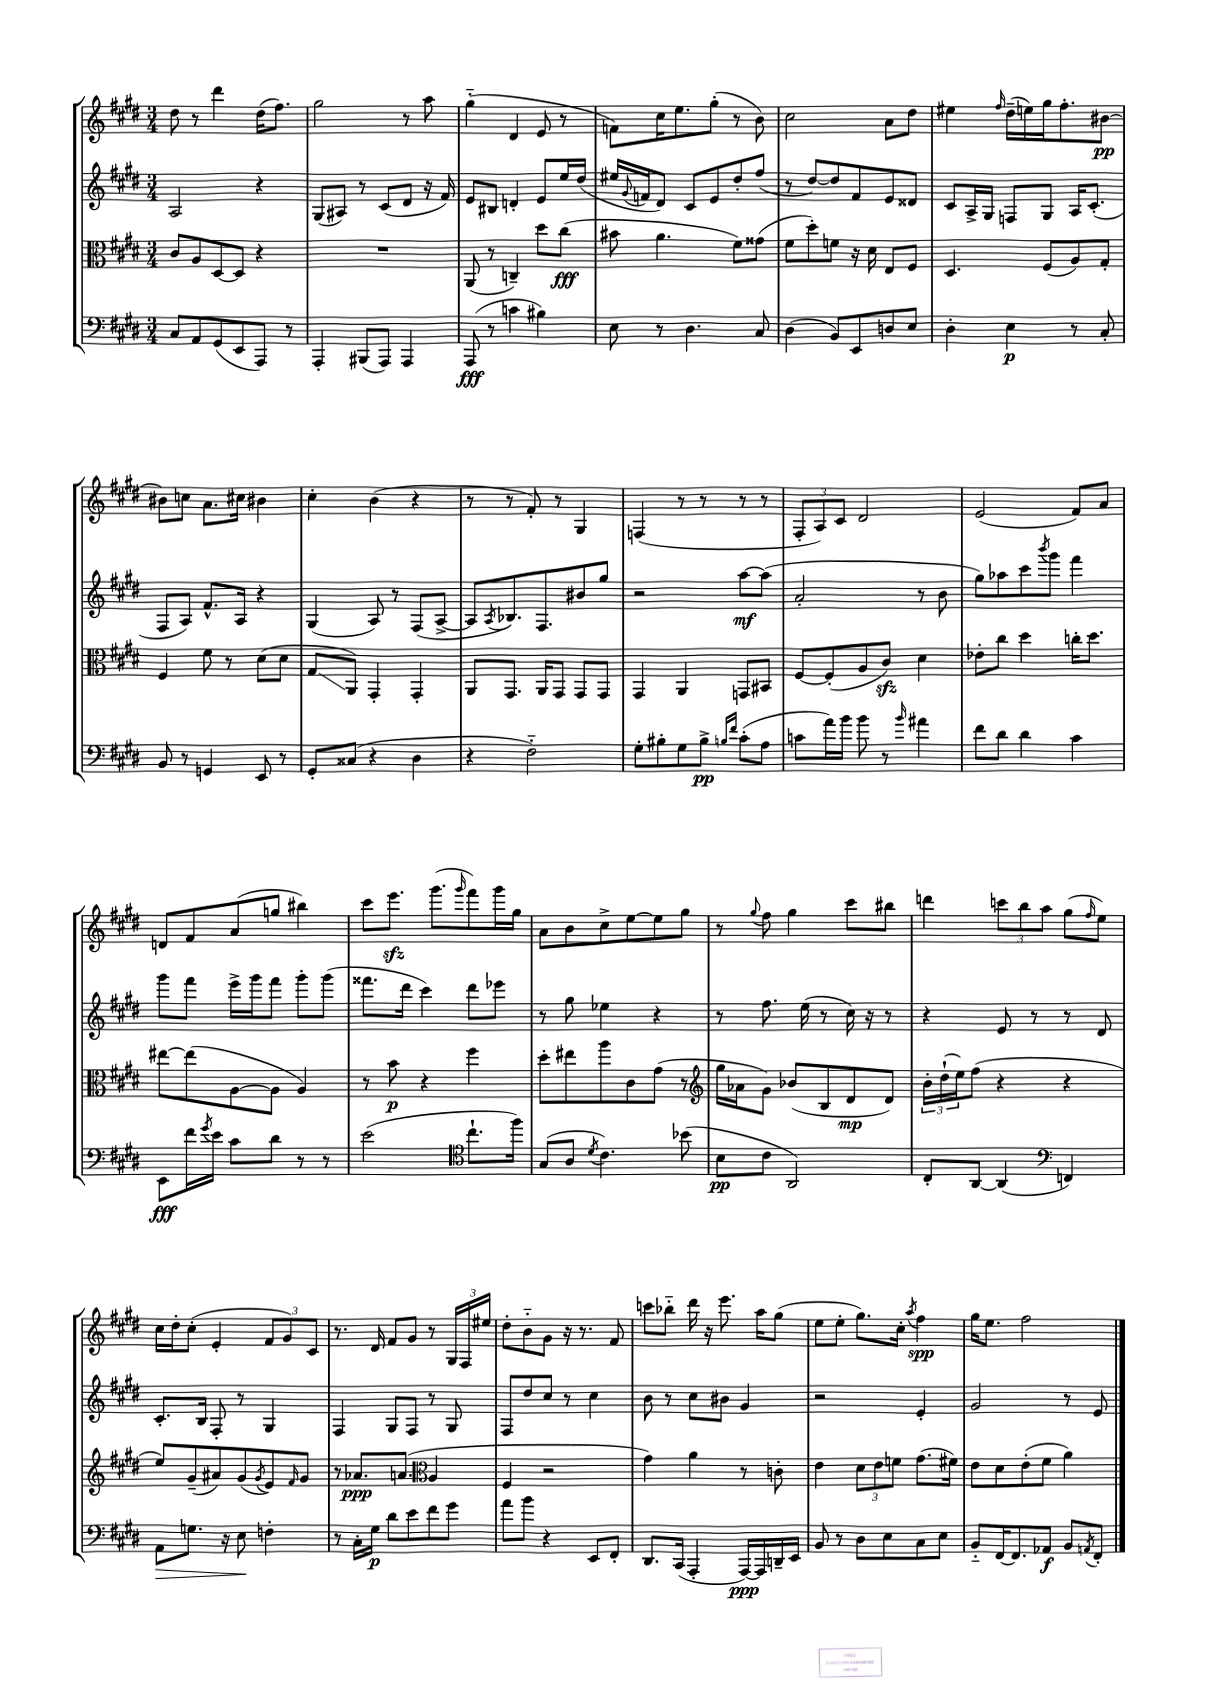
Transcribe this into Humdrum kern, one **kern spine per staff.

**kern	**kern	**kern	**kern
*staff4	*staff3	*staff2	*staff1
*clefF4	*clefC3	*clefG2	*clefG2
*k[f#c#g#d#]	*k[f#c#g#d#]	*k[f#c#g#d#]	*k[f#c#g#d#]
*M3/4	*M3/4	*M3/4	*M3/4
8C#	8c#	2A	8dd#
8AA	8A	.	8r
(8GG#	[8D#	.	4ddd#
8EE	8D#]	.	.
8AAA)	4r	4r	(16dd#
.	.	.	8.ff#)
8r	.	.	.
=	=	=	=
4AAA'	2.r	(8G#	2gg#
.	.	8A#)	.
(8BBB#	.	8r	.
8AAA)	.	(8c#	.
4AAA	.	8d#	8r
.	.	16r	8aa
.	.	16f#)	.
=	=	=	=
(8AAA	(8AA	8e	(4gg#'~
8r	8r	8B#	.
4c	4C~)	4d'	4d#
4B#)	8dd#	8e	8e
.	(8cc#	16ee	8r
.	.	(16dd#	.
=	=	=	=
8E	8b#	16ee#	8f)
.	.	8qqg#	.
.	.	16f	.
8r	4.a	8d#)	16cc#
.	.	.	8.ee
4.D#	.	8c#	.
.	.	8e	(8gg#'
.	8f#)	8dd#'	8r
8C#	(8g##	(8ff#	8b)
=	=	=	=
(4D#	8f#	8r	2cc#
.	8dd#')	[8dd#)	.
8BB)	8f	8dd#]	.
8EE	16r	8f#	.
.	16d#	.	.
8D	8E	8e	8a
8E	8F#	8d##	8dd#
=	=	=	=
4D#'	4.D#	8c#	4ee#
.	.	16A^	.
.	.	16G#	.
.	.	.	16qqff#
4E	.	8F	(16dd#~
.	.	.	16ee)
.	(8F#	8G#	16gg#
.	.	.	8.ff#'
8r	8A)	16A	.
.	.	(8.c#'	.
8C#'	8G#'	.	[8b#
=	=	=	=
8BB	4F#	8F#	8b#]
8r	.	8A)	8cc
4GG	8f#	8.f#^^	8.a
.	8r	.	.
.	.	16A	16cc#
8EE	(8d#	4r	4b#
8r	8d#	.	.
=	=	=	=
8GG#'	8G#	(4G#	4cc#'
(8C##	8AA)	.	.
4r	4GG#'	8A)	(4b
.	.	8r	.
4D#	4GG#'	(8F#	4r
.	.	[8A^	.
=	=	=	=
4r	8AA	8A]	8r
.	.	8qA	.
.	8.GG#	8.B-)	8r
2F#'~)	.	.	8f#')
.	16AA	8.F#	.
.	8GG#	.	8r
.	8GG#	8b#	4G#
.	8GG#	8gg#	.
=	=	=	=
8G#'	4GG#	2r	(4F
8B#'	.	.	.
8G#	4AA	.	8r
8B#^	.	.	8r
16qqB	.	.	.
16qqf#	.	.	.
(8c#'	8GG	[8aa	8r
8A	8BB#	(8aa]	8r
=	=	=	=
8c	[8F#	2a'	12F#'
.	.	.	12A)
16a)	(8F#']	.	.
.	.	.	12c#
16b	.	.	.
8b	8A	.	2d#
8r	8c#)	.	.
16qqb	.	.	.
4a#	4d#	8r	.
.	.	8b	.
=	=	=	=
8f#	8e-'	8gg#)	(2e
8d#	8cc#	8aa-	.
4d#	4dd#	8ccc#	.
.	.	8qbbb	.
.	.	8ggg#	.
4c#	16cc'	4fff#	8f#)
.	8.dd#	.	.
.	.	.	8a
=	=	=	=
8EE	[8ee#	8ggg#	8d
16f#	(8ee#]	8fff#	8f#
8qg#	.	.	.
16e	.	.	.
8c#	[8A	16eee^	(8a
.	.	16ggg#	.
8d#	8A]	8fff#	8gg
8r	4A)	8ggg#'	4bb#)
8r	.	(8ggg#	.
=	=	=	=
(2e	8r	8.fff##	8ccc#
.	8b	.	8.eee
.	.	16ddd#	.
.	4r	4ccc#)	.
.	.	.	(8.ggg#
*clefC4	*	*	*
.	.	.	16qqggg#
8.cc#`	4ff#	8ddd#	8fff#)
.	.	8eee-	16ggg#
16ff#)	.	.	16gg#
=	=	=	=
(8G#	8dd#'	8r	8a
8A	8ee#	8gg#	8b
8qd#	.	.	.
4.c#)	8aa	4ee-	8cc#^
.	8c#	.	[8ee
.	(8g#	4r	8ee]
(8b-	8r	.	8gg#
=	=	=	=
*	*clefG2	*	*
8B	16gg#	8r	8r
.	16a-	.	.
.	.	.	8qqgg#
8c#	8g#)	8.ff#	8ff#
2AA)	(8b-	.	4gg#
.	.	(16ee	.
.	8B	8r	.
.	8d#	16cc#)	8ccc#
.	.	16r	.
.	8d#)	8r	8bb#
=	=	=	=
8C#'	24b'	4r	4ddd
.	(24dd#`	.	.
.	24ee)	.	.
[8AA	(8ff#	.	.
(4AA]	4r	8e	12ccc
.	.	.	12bb
.	.	8r	.
.	.	.	12aa
*clefF4	*	*	*
4FF)	4r	8r	(8gg#
.	.	.	16qqff#
.	.	8d#	8ee)
=	=	=	=
8AA	8ee)	8.c#'	16cc#
.	.	.	16dd#'
8.G	(8g#~	.	(8cc#'
.	.	16B	.
.	8a#)	8F#'	4e'
16r	.	.	.
8E	(8g#	8r	.
.	8qg#	.	.
4F'	8e)	4G#	12f#
.	.	.	12g#)
.	16qqf#	.	.
.	8g#	.	.
.	.	.	12c#
=	=	=	=
8r	8r	4F#	8.r
16C#'	8.a-	.	.
16G#	.	.	16d#
8d#	.	8G#	8f#
.	(8.a	.	.
8e	.	8F#	8g#
*	*clefC3	*	*
8f#	4A	8r	8r
8g#	.	8G#	24G#
.	.	.	24F#
.	.	.	24ee#
=	=	=	=
8a	4F#	8F#	8dd#'
8b	.	8dd#	8b'~
4r	2r	8cc#	8g#
.	.	8r	16r
.	.	.	8.r
8EE	.	4cc#	.
8FF#'	.	.	8f#
=	=	=	=
8.DD#	4g#)	8b	8ccc
.	.	8r	8bb-'~
(16CC#	.	.	.
4AAA'	4a	8cc#	16ddd#
.	.	.	16r
.	.	8b#	8.eee
[16AAA)	8r	4g#	.
16AAA]	.	.	16aa
16DD~	8c'	.	(8gg#
16EE	.	.	.
=	=	=	=
8BB	4e	2r	8ee
8r	.	.	8ee'
8D#	12d#	.	8.gg#)
.	12e	.	.
8E	.	.	.
.	12f	.	.
.	.	.	16cc#'
.	.	.	8qaa
8C#	(8.g#	4e'	4ff#
8E	.	.	.
.	16f#)	.	.
=	=	=	=
8BB'~	8e	2g#	16gg#
.	.	.	8.ee
[16FF#	8d#	.	.
8.FF#]	.	.	.
.	(8e'	.	2ff#
8AA-	8f#	.	.
8BB	4a)	8r	.
8qAA	.	.	.
8FF#'	.	8e	.
==	==	==	==
*-	*-	*-	*-
